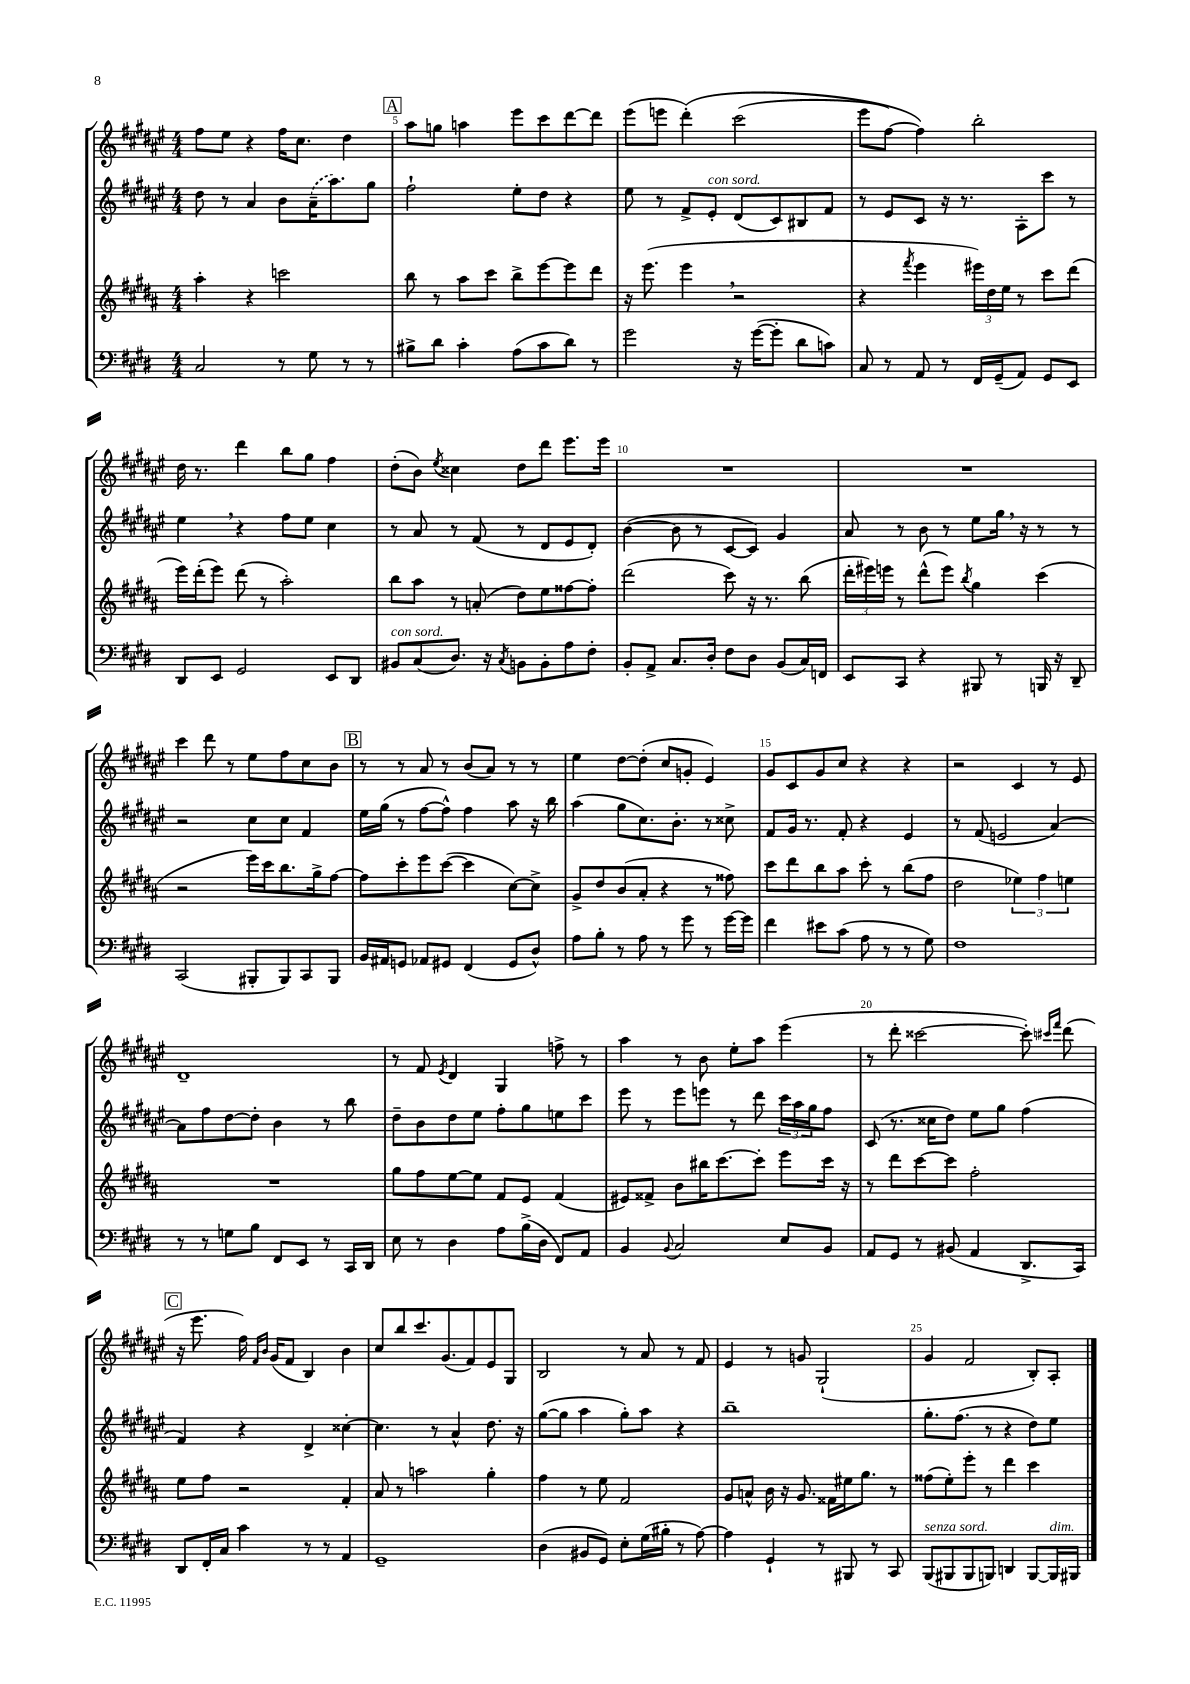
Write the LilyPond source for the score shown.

<<
\new StaffGroup <<
\new Staff = "s0" {
    \clef treble \key fis \major \numericTimeSignature \time 4/4
    fis''8 eis''8 r4 fis''16 cis''8. dis''4 |
    \mark \markup { \box "A" } ais''8 g''8 a''4 eis'''8 cis'''8 dis'''8~ dis'''8 |
    eis'''8( e'''8 dis'''4-.)\( cis'''2( |
    eis'''8 fis''8~) fis''4\) b''2-. |
    dis''16 r8. dis'''4 b''8 gis''8 fis''4 |
    dis''8-.( b'8) \acciaccatura { eis''8 } cisis''4 dis''8 dis'''8 eis'''8. eis'''16 |
    R1 |
    R1 |
    cis'''4 dis'''8 r8 eis''8 fis''8 cis''8 b'8 |
    \mark \markup { \box "B" } r8 r8 ais'8 r8 b'8( ais'8) r8 r8 |
    eis''4 dis''8~ dis''8-.( cis''8 g'8-. eis'4) |
    gis'8 cis'8 gis'8 cis''8 r4 r4 |
    r2 cis'4 r8 eis'8 |
    dis'1-- |
    r8 fis'8 \acciaccatura { eis'8 } dis'4 gis4 f''8-> r8 |
    ais''4 r8 b'8 eis''8-. ais''8 eis'''4( |
    r8 dis'''8-. cisis'''2~ cisis'''8-.) \grace { cis'''16 fis'''16 } dis'''8( |
    \mark \markup { \box "C" } r16 eis'''8. fis''16) \grace { fis'16 b'16 } gis'16( fis'8 b4) b'4 |
    cis''8 b''8 cis'''8. gis'8.( fis'8) eis'8 gis8 |
    b2 r8 ais'8 r8 fis'8 |
    eis'4 r8 g'8 gis2-!( |
    gis'4 fis'2 b8-.) ais8-. \bar "|." |
}
\new Staff = "s1" {
    \clef treble \key fis \major \numericTimeSignature \time 4/4
    dis''8 r8 ais'4 b'8 \once \slurDashed ais'16--( ais''8.) gis''8 |
    \mark \markup { \box "A" } fis''2-! eis''8-. dis''8 r4 |
    eis''8 r8 fis'8-> eis'8-.^\markup { \italic "con sord." } dis'8( cis'8) bis8 fis'8 |
    r8 eis'8 cis'8 r16 r8. ais8-. cis'''8 r8 |
    eis''4 \breathe r4 fis''8 eis''8 cis''4 |
    r8 ais'8 r8 fis'8( r8 dis'8 eis'8 dis'8-.) |
    b'4~( b'8 r8 cis'8~ cis'8) gis'4 |
    ais'8 r8 b'8 r8 eis''8 gis''16 \breathe r16 r8 r8 |
    r2 cis''8 cis''8 fis'4 |
    \mark \markup { \box "B" } eis''16 gis''16( r8 fis''8~ fis''8-^) fis''4 ais''8 r16 b''16 |
    ais''4( gis''8 cis''8.) b'8.-. r8 cisis''8-> |
    fis'8 gis'16 r8. fis'8-. r4 eis'4 |
    r8 fis'8( e'2 ais'4~) |
    ais'8 fis''8 dis''8~ dis''8-. b'4 r8 b''8 |
    dis''8-- b'8 dis''8 eis''8 fis''8-. gis''8 e''8 cis'''8 |
    eis'''8 r8 eis'''8 e'''8 r8 dis'''8 \tuplet 3/2 { cis'''16 ais''16 gis''16 } fis''8 |
    cis'8( r8. cisis''16 dis''8) eis''8 gis''8 fis''4( |
    \mark \markup { \box "C" } fis'4) r4 dis'4-> cisis''4~-. |
    cisis''4. r8 ais'4-^ dis''8. r16 |
    gis''8~( gis''8 ais''4 gis''8-.) ais''8 r4 |
    b''1-- |
    gis''8.-. fis''8.( r8 r4 dis''8) eis''8 \bar "|." |
}
\new Staff = "s2" {
    \clef treble \key b \major \numericTimeSignature \time 4/4
    ais''4-. r4 c'''2 |
    \mark \markup { \box "A" } b''8 r8 ais''8 cis'''8 b''8-> e'''8~ e'''8 dis'''8 |
    r16 e'''8.( e'''4 \breathe r2 |
    r4 \acciaccatura { fis'''8 } e'''4 \tuplet 3/2 { eis'''16) dis''16 e''16 } r8 cis'''8 dis'''8( |
    e'''16) dis'''16-.( e'''8) dis'''8( r8 ais''2-.) |
    b''8 ais''8 r8 a'8-.( dis''8) e''8 fisis''8~ fisis''8-. |
    dis'''2( cis'''8) r16 r8. b''8( |
    \tuplet 3/2 { dis'''16-. eis'''16) e'''16 } r8 dis'''8-^( e'''8) \acciaccatura { b''8 } gis''4 cis'''4( |
    r2 e'''16) cis'''16 b''8. gis''16-> fis''8~ |
    \mark \markup { \box "B" } fis''8 cis'''8-. e'''8 cis'''8~( cis'''4 cis''8~) cis''8-> |
    gis'8-> dis''8 b'8( ais'8-. r4 r8 fisis''8) |
    cis'''8 dis'''8 b''8 ais''8 cis'''8-. r8 b''8( fis''8 |
    dis''2 \tuplet 3/2 { ees''4) fis''4 e''4 } |
    R1 |
    gis''8 fis''8 e''8~ e''8 fis'8 e'8 fis'4( |
    eis'8) fisis'8-> b'8 bis''16 cis'''8.~ cis'''8-. e'''8 cis'''16 r16 |
    r8 dis'''8 cis'''8~ cis'''8 fis''2-. |
    \mark \markup { \box "C" } e''8 fis''8 r2 fis'4-. |
    ais'8 r8 a''2 gis''4-. |
    fis''4 r8 e''8 fis'2 |
    gis'8 a'8-^ b'16 r16 gis'8. fisis'16 eis''16 gis''8. r8 |
    fisis''8( e''8-.) e'''8-. r8 dis'''4 cis'''4 \bar "|." |
}
\new Staff = "s3" {
    \clef bass \key e \major \numericTimeSignature \time 4/4
    cis2 r8 gis8 r8 r8 |
    \mark \markup { \box "A" } bis8-> dis'8 cis'4-. a8( cis'8 dis'8) r8 |
    gis'2 r16 gis'16~( gis'8-. dis'8 c'8) |
    cis8 r8 a,8 r8 fis,16 gis,16--( a,8) gis,8 e,8 |
    dis,8 e,8 gis,2 e,8 dis,8 |
    bis,8^\markup { \italic "con sord." } cis8( dis8.) r16 \acciaccatura { cis8 } b,8 b,8-. a8 fis8-. |
    b,8-. a,8-> cis8. dis16-. fis8 dis8 b,8( cis16) f,16 |
    e,8 cis,8 r4 bis,,8 r8 b,,16 r16 dis,8-- |
    cis,2( bis,,8-. bis,,8) cis,8 bis,,8 |
    \mark \markup { \box "B" } b,16 ais,16 g,8 aes,8 gis,8 fis,4( gis,8 dis8-^) |
    a8 b8-. r8 a8 r8 gis'8 r8 gis'16~ gis'16 |
    fis'4 eis'8 cis'8( a8 r8 r8 gis8) |
    fis1 |
    r8 r8 g8 b8 fis,8 e,8 r8 cis,16 dis,16 |
    e8 r8 dis4 a8 b16->( dis16 fis,8) a,8 |
    b,4 \appoggiatura { b,8 } cis2 e8 b,8 |
    a,8 gis,8 r8 bis,8( a,4 dis,8.-> cis,16) |
    \mark \markup { \box "C" } dis,8 fis,16-. cis16 cis'4 r8 r8 a,4 |
    gis,1-- |
    dis4( bis,8 gis,8) e8-. gis16( bis16-. r8 a8~) |
    a4 gis,4-! r8 bis,,8 r8 cis,8 |
    b,,8^\markup { \italic "senza sord." }( bis,,8 bis,,8 b,,8) d,4 b,,8~ b,,16^\markup { \italic "dim." } bis,,16 \bar "|." |
}
>>
>>
\layout { \context { \Score currentBarNumber = #4 \override BarNumber.break-visibility = ##(#f #t #t) barNumberVisibility = #(every-nth-bar-number-visible 5) } }
